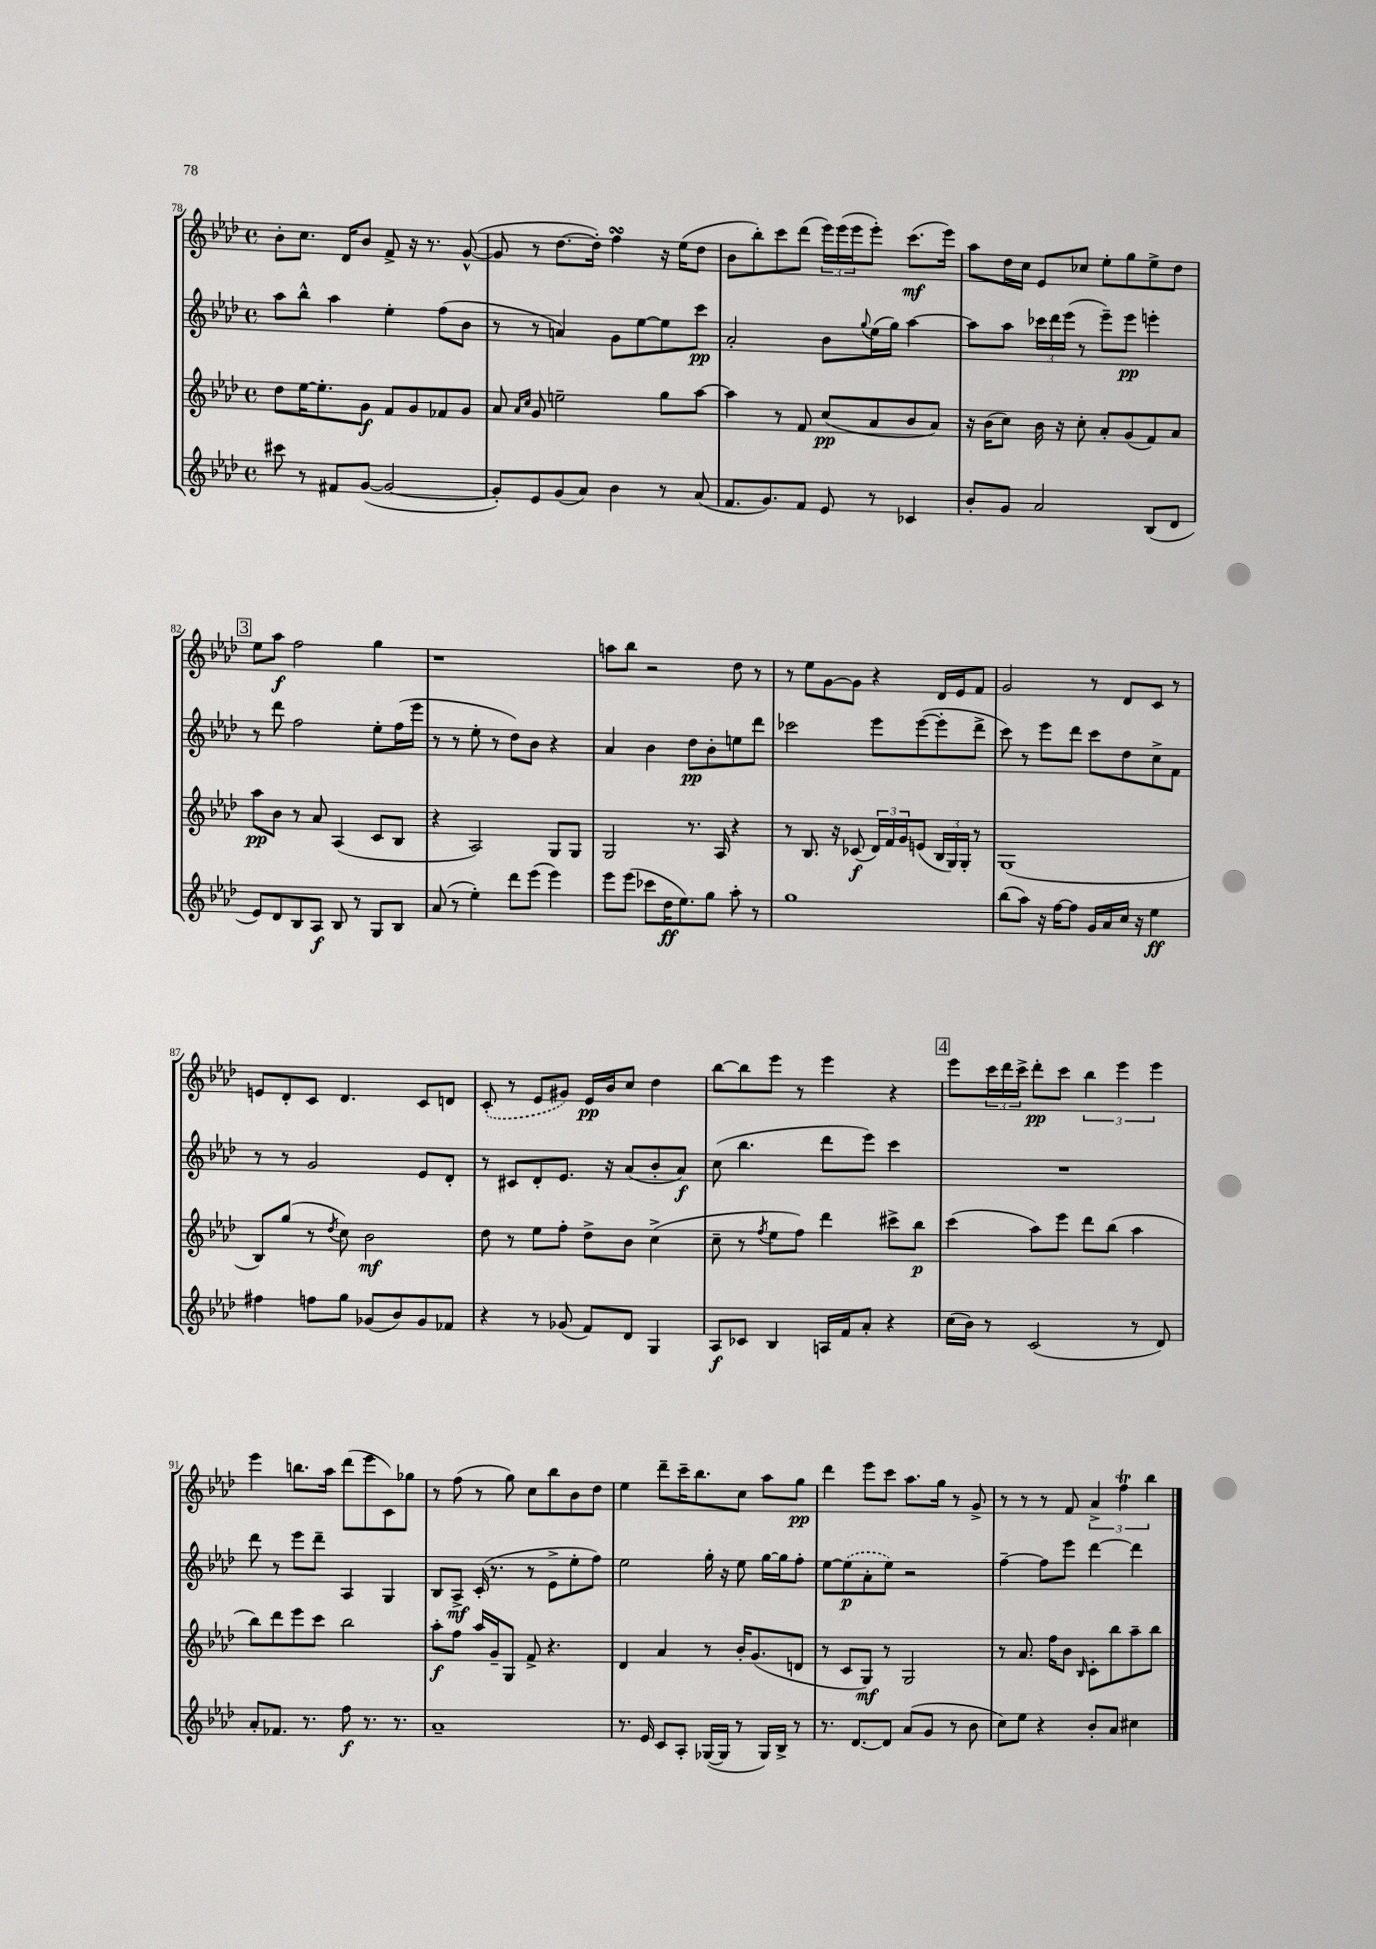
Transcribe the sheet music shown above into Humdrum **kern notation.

**kern	**kern	**kern	**kern
*staff4	*staff3	*staff2	*staff1
*clefG2	*clefG2	*clefG2	*clefG2
*k[b-e-a-d-]	*k[b-e-a-d-]	*k[b-e-a-d-]	*k[b-e-a-d-]
*M4/4	*M4/4	*M4/4	*M4/4
*met(c)	*met(c)	*met(c)	*met(c)
8ccc#	8dd-	8aa-	8b-'
8r	[16ee-	8bb-^^	8.cc
.	8.ee-']	.	.
8f#	.	4aa-	.
.	.	.	16d-
([8g	8g	.	8b-
2g_	8f	4ee-'	8f^
.	8g	.	16r
.	.	.	8.r
.	8f-	(8ff	.
.	8g	8b-	([8g^^
=	=	=	=
8g'])	8a-	8r	8g]
.	16qqa-	.	.
.	16qqcc	.	.
8e-	8g	8r	8r
(8g	2ee~	4a)	[8.dd-
8a-)	.	.	.
.	.	.	16dd-'])
4b-	.	8g	4ff
.	.	[8ee-	.
8r	8gg	8ee-]	16r
.	.	.	(16ee-
(8a-	[8aa-	8ccc	8dd-
=	=	=	=
8.f	4aa-]	2a-'	8b-
.	.	.	8bb-')
8.g)	.	.	.
.	8r	.	8ccc
8f	8f	.	(8ddd-
8e-	(8cc	8b-	24eee-)
.	.	.	(24eee-
.	.	.	24eee-
.	.	8qqgg	.
8r	8a-	(16ee-	8eee-')
.	.	16gg)	.
4c-	8b-	[4aa-	(8.ccc
.	8a-)	.	.
.	.	.	16eee-)
=	=	=	=
8b-'	16r	8aa-]	8aa-
.	(16b-	.	.
8g	8cc)	8aa-	16dd-
.	.	.	16cc
2a-	16b-	24ccc-	8e-
.	.	24ddd-	.
.	16r	.	.
.	.	(24eee-	.
.	8cc'	8r	8cc-
.	8a-'	8eee-~)	8ee-'
.	(8g	8eee-	8gg
(8B-	8f)	4eee'	8ee-^
8d-	8a-	.	8dd-
=	=	=	=
8e-)	8aa-	8r	8ee-
8d-	8b-	8ddd-	8aa-
8B-	8r	2ff	2ff
8A-	8a-	.	.
8B-	(4A-	.	.
8r	.	.	.
8G	8c	8ee-'	4gg
8B-	8B-	(16ff	.
.	.	16eee-	.
=	=	=	=
(8a-	4r	8r	1r
8r	.	8r	.
4ee-')	2A-)	8ee-'	.
.	.	8r	.
8ddd-	.	8dd-)	.
(8eee-	.	8b-	.
4eee-)	8G	4r	.
.	8G	.	.
=	=	=	=
8eee-	2G	4a-	8aa
(8eee-	.	.	8bb-
8ccc-	.	4b-	2r
16dd-	.	.	.
8.ee-)	.	.	.
.	8.r	8dd-	.
8gg	.	8b-'	.
.	16A-	.	.
8aa-'	4r	8ee	8dd-
8r	.	8ddd-	8r
=	=	=	=
1gg	8r	2ccc-	8r
.	8.B-	.	8ee-
.	.	.	[8g
.	16r	.	.
.	(8c-	.	8g]
.	24d-)	8eee-	4r
.	24f	.	.
.	24g	.	.
.	(8e	([8eee-	.
.	24B-	8eee-']	16d-
.	24G)	.	.
.	.	.	16e-
.	24G'	.	.
.	8r	8ddd-^	8f
=	=	=	=
(8bb-	(1G	8ccc)	2g
8aa-)	.	8r	.
16r	.	8eee-	.
[16ff	.	.	.
8ff]	.	8ddd-	.
16g	.	8ccc	8r
16a-	.	.	.
16cc	.	8dd-	8d-
16r	.	.	.
4ee-	.	8cc^	8c
.	.	8f	8r
=	=	=	=
4ff#	8B-)	8r	8e
.	(8gg	8r	8d-'
8ff	8r	2g	8c
.	8qdd-	.	.
8gg	8cc)	.	4.d-
(8g-	2b-	.	.
8b-)	.	.	.
8g-	.	8e-	8c
8f-	.	8d-'	8d
=	=	=	=
4r	8dd-	8r	(8c'
.	8r	8c#	8r
8r	8ee-	8d-'	8e-
(8g-	8ff'	8.e-	8g#)
8f)	8dd-^	.	16e-
.	.	16r	16b-
8d-	8b-	(8a-	8cc
4G	(4cc^	8b-'	4dd-
.	.	8a-)	.
=	=	=	=
8A-	8cc~	(8cc	[8bb-
8c-	8r	4.bb-	8bb-]
.	8qff	.	.
4B-	8ee-	.	8eee-
.	8ff)	.	8r
16A	4ddd-	8ddd-	4eee-
16f	.	.	.
8a-'	.	8eee-)	.
4r	8ccc#^	4ccc	4r
.	8bb-	.	.
=	=	=	=
(16cc	(4ccc	1r	8eee-
16b-)	.	.	.
8r	.	.	24ccc
.	.	.	24ddd-
.	.	.	24ccc^
(2c	8aa-)	.	8ddd-'
.	8eee-	.	8ccc
.	8ddd-	.	6bb-
.	(8bb-	.	.
.	.	.	6eee-
8r	4aa-	.	.
.	.	.	6eee-
8d-)	.	.	.
=	=	=	=
8a-'	8bb-)	8ddd-	4eee-
8.f-	8ddd-	8r	.
.	8eee-	8eee-	8.bb
8.r	.	.	.
.	8ccc	8ddd-~	.
.	.	.	16aa-
8ff	2bb-	4A-	(8ddd-
8.r	.	.	8eee-
.	.	4G	8c)
8.r	.	.	.
.	.	.	8gg-
=	=	=	=
1a-~	8aa-'	8B-	8r
.	8ff	8A-^	(8ff
.	16aa-	(16c'	8r
.	16g~	8.r	.
.	8G	.	8gg)
.	8f^	8r	8cc
.	4.r	8e-^	8bb-
.	.	8ee-'	8b-
.	.	8ff)	8dd-
=	=	=	=
8.r	4d-	2ee-	4ee-
16e-	.	.	.
8c	4a-	.	8ddd-~
8A-'	.	.	16ccc~
.	.	.	8.bb-
([16G-	8r	16gg'	.
16G-]	.	16r	.
8r	16b-'	8ee-	8cc
.	(8.g	.	.
16G-)	.	[16gg	8aa-
16B-^	.	16gg]	.
8r	8d	8ff'	8gg
=	=	=	=
8.r	8r	[8ee-	4ddd-
.	8c	(8ee-]	.
[8.d-	.	.	.
.	8G)	8a-'	8eee-
8d-]	8r	8ee-)	8ccc
(8a-	2G	2r	8.aa-
8g	.	.	.
.	.	.	16gg
8r	.	.	8r
8b-	.	.	8g^
=	=	=	=
8cc)	8r	[4ff~	8r
8ee-	8.a-	.	8r
4r	.	8ff]	8r
.	16ff	.	.
.	8b-	8eee-	8f
.	16qqB-	.	.
8b-'	8c'	[4ddd-	6a-^
8a-	8bb-	.	.
.	.	.	6ff
4cc#	8aa-~	4ddd-]	.
.	.	.	6bb-
.	8bb-	.	.
==	==	==	==
*-	*-	*-	*-
